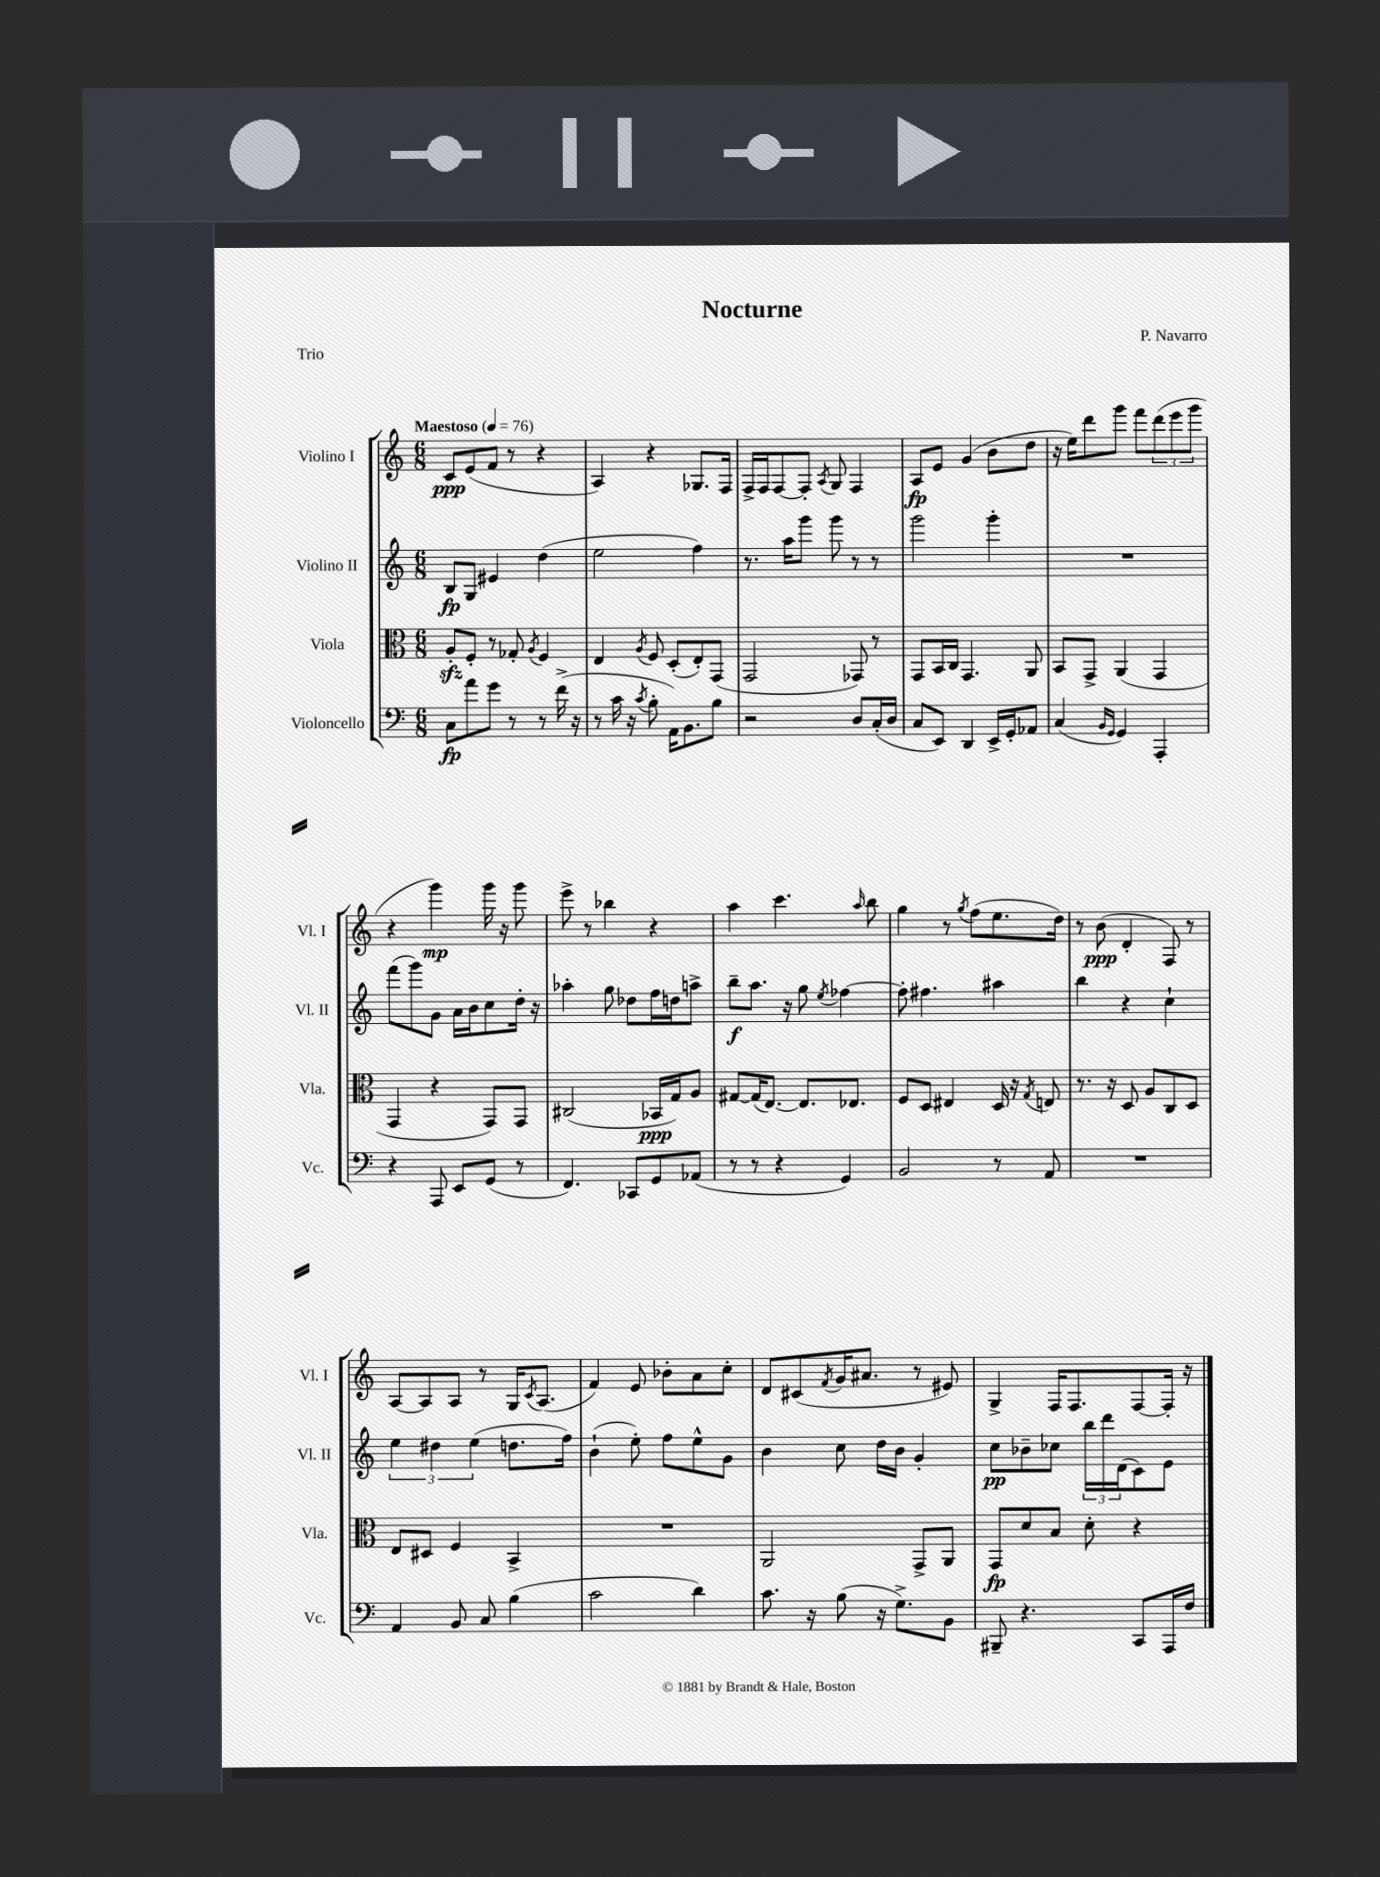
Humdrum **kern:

**kern	**dynam	**kern	**dynam	**kern	**dynam	**kern	**dynam
*part4	*part4	*part3	*part3	*part2	*part2	*part1	*part1
*staff4	*staff4	*staff3	*staff3	*staff2	*staff2	*staff1	*staff1
*I"Violoncello	*	*I"Viola	*	*I"Violino II	*	*I"Violino I	*
*I'Vc.	*	*I'Vla.	*	*I'Vl. II	*	*I'Vl. I	*
*clefF4	*	*clefC3	*	*clefG2	*	*clefG2	*
*k[]	*	*k[]	*	*k[]	*	*k[]	*
*M6/8	*	*M6/8	*	*M6/8	*	*M6/8	*
*MM76	*	*MM76	*	*MM76	*	*MM76	*
=1	=1	=1	=1	=1	=1	=1	=1
!	!	!	!	!	!	!LO:TX:a:B:t=Maestoso	!
8C\L	fp	8Azz'/L	.	8B/L	fp	8c/L	ppp
8a\	.	8F'/J	.	8G/J	.	(8e/	.
8g\J	.	8r	.	4e#X/	.	8f/J	.
8r	.	8G-X'/	.	.	.	8r	.
.	.	8qA/	.	.	.	.	.
8r	.	4F/	.	(4dd\	.	4r	.
(16f^\	.	.	.	.	.	.	.
16r	.	.	.	.	.	.	.
=2	=2	=2	=2	=2	=2	=2	=2
8r	.	4E/	.	2ee\	.	4A/)	.
16c\	.	.	.	.	.	.	.
16r	.	.	.	.	.	.	.
8qc/	.	8qA/	.	.	.	.	.
8B'\	.	8F/	.	.	.	4r	.
16AA\KL)	.	(8D'/L	.	.	.	.	.
8.BB\	.	.	.	.	.	.	.
.	.	8E'/)	.	4ff\)	.	8.G-X/L	.
8B\J	.	(8GG/J	.	.	.	.	.
.	.	.	.	.	.	16F/Jk	.
=3	=3	=3	=3	=3	=3	=3	=3
2r	.	2GG/	.	8.r	.	16F^/LL	.
.	.	.	.	.	.	16F/J	.
.	.	.	.	.	.	[8F/	.
.	.	.	.	16aa\KL	.	.	.
.	.	.	.	8ggg\J	.	8F'/J]	.
.	.	.	.	.	.	8qA/	.
.	.	.	.	8ggg\	.	8G/	.
8D/L	.	8GG-X/)	.	8r	.	4F/	.
(16C'/L	.	8r	.	8r	.	.	.
16D/JJ	.	.	.	.	.	.	.
=4	=4	=4	=4	=4	=4	=4	=4
8C/L	.	8GG/L	.	2ggg\	.	8A/L	fp
8EE/J)	.	16BB/L	.	.	.	8e/J	.
.	.	16C/JJ	.	.	.	.	.
4DD/	.	4.GG/	.	.	.	(4g/	.
16EE^/LL	.	.	.	4ggg'\	.	8b\L	.
16GG'/J	.	.	.	.	.	.	.
8AA-X/J	.	8AA/	.	.	.	8dd\J	.
=5	=5	=5	=5	=5	=5	=5	=5
(4C/	.	8BB/L	.	2.r	.	16r	.
.	.	.	.	.	.	16ee\KL)	.
.	.	8GG^/J	.	.	.	8ddd\	.
16qqBB/LL	.	.	.	.	.	.	.
16qqGG/JJ	.	.	.	.	.	.	.
4GG/)	.	(4AA/	.	.	.	8ggg\J	.
.	.	.	.	.	.	8fff\L	.
4AAA'/	.	4GG/	.	.	.	(12ddd\	.
.	.	.	.	.	.	12eee\	.
.	.	.	.	.	.	12ggg\J	.
!!LO:LB:g=z
=6	=6	=6	=6	=6	=6	=6	=6
4r	.	4GG/	.	(8fff\L	.	4r	.
.	.	.	.	8ggg\)	.	.	.
8AAA/	.	4r	.	8g\J	.	4ggg\)	mp
8EE/L	.	.	.	16a\LL	.	.	.
.	.	.	.	16b\J	.	.	.
(8GG/J	.	8GG/L)	.	8cc\	.	16ggg\	.
.	.	.	.	.	.	16r	.
8r	.	8GG/J	.	16dd'\Jk	.	8ggg\	.
.	.	.	.	16r	.	.	.
=7	=7	=7	=7	=7	=7	=7	=7
4.FF/)	.	(2C#X/	.	4aa-X'\	.	8eee^\	.
.	.	.	.	.	.	8r	.
.	.	.	.	8gg\	.	4bb-X\	.
8CC-X/L	.	.	.	8dd-X\L	.	.	.
8GG/	.	16BB-X/LL	ppp	16ff\L	.	4r	.
.	.	16G/J)	.	16ddn\J	.	.	.
(8AA-X/J	.	8A/J	.	8aan^\J	.	.	.
=8	=8	=8	=8	=8	=8	=8	=8
8r	.	[8G#X/L	.	8bb~\L	f	4aa\	.
8r	.	(16G#/K]	.	8.aa\J	.	.	.
.	.	[8.E/J)	.	.	.	.	.
4r	.	.	.	.	.	4.ccc\	.
.	.	.	.	16r	.	.	.
.	.	8.E/L]	.	8gg\	.	.	.
.	.	.	.	8qee/	.	.	.
4GG/)	.	.	.	[4ff-X\	.	.	.
.	.	8.E-X/J	.	.	.	.	.
.	.	.	.	.	.	16qqaa/	.
.	.	.	.	.	.	8bb\	.
=9	=9	=9	=9	=9	=9	=9	=9
2BB/	.	8F/L	.	8ff-'\]	.	4gg\	.
.	.	8D/J	.	4.ff#X\	.	.	.
.	.	4E#X/	.	.	.	8r	.
.	.	.	.	.	.	8qgg/	.
.	.	.	.	.	.	(8ff\L	.
8r	.	16D/	.	4aa#X\	.	8.ee\	.
.	.	16r	.	.	.	.	.
.	.	8qG/	.	.	.	.	.
8AA/	.	8En/	.	.	.	.	.
.	.	.	.	.	.	16dd\Jk)	.
=10	=10	=10	=10	=10	=10	=10	=10
2.r	.	8.r	.	4bb\	.	8r	.
.	.	.	.	.	.	(8b\	ppp
.	.	16r	.	.	.	.	.
.	.	8D/	.	4r	.	4d'/	.
.	.	8A/L	.	.	.	.	.
.	.	8C/	.	4cc`\	.	8F/)	.
.	.	8D/J	.	.	.	8r	.
!!LO:LB:g=z
=11	=11	=11	=11	=11	=11	=11	=11
4AA/	.	8E/L	.	6ee\	.	[8A/L	.
.	.	8D#X/J	.	.	.	8A/]	.
.	.	.	.	6dd#X\	.	.	.
8BB/	.	4F/	.	.	.	8A/J	.
.	.	.	.	(6ee\	.	.	.
8C/	.	.	.	.	.	8r	.
(4B\	.	4BB^/	.	8.ddn\L	.	16G/KL	.
.	.	.	.	.	.	8qc/	.
.	.	.	.	.	.	(8.A/J	.
.	.	.	.	16ff\Jk)	.	.	.
=12	=12	=12	=12	=12	=12	=12	=12
2c\	.	2.r	.	(4b`\	.	4f/)	.
.	.	.	.	8ee'\)	.	8e/	.
.	.	.	.	8ff\L	.	8b-X'\L	.
4d\)	.	.	.	8ee^^\	.	8a\	.
.	.	.	.	8g\J	.	8cc'\J	.
=13	=13	=13	=13	=13	=13	=13	=13
8.c\	.	2AA/	.	4b\	.	8d/L	.
.	.	.	.	.	.	(8c#X/	.
16r	.	.	.	.	.	.	.
.	.	.	.	.	.	8qf/	.
(8B\	.	.	.	8cc\	.	16g/K	.
.	.	.	.	.	.	8.a#X/J	.
16r	.	.	.	16dd\LL	.	.	.
8.G^\L)	.	.	.	16b\JJ	.	.	.
.	.	8GG^/L	.	4g'/	.	8r	.
8BB\J	.	8AA/J	.	.	.	8e#X/)	.
=14	=14	=14	=14	=14	=14	=14	=14
8BBB#X~/	.	8GG/L	fp	8cc\L	pp	4G^/	.
4.r	.	8d/	.	8b-X~\	.	.	.
.	.	8B/J	.	8cc-X\J	.	16F/KL	.
.	.	.	.	.	.	8.F/	.
.	.	8d'\	.	24bb\LL	.	.	.
.	.	.	.	24ddd\	.	.	.
.	.	.	.	(24d\J	.	.	.
8CC/L	.	4r	.	8c\)	.	[8F/	.
16AAA/L	.	.	.	8e\J	.	16F'/Jk]	.
16F/JJ	.	.	.	.	.	16r	.
==	==	==	==	==	==	==	==
*-	*-	*-	*-	*-	*-	*-	*-
